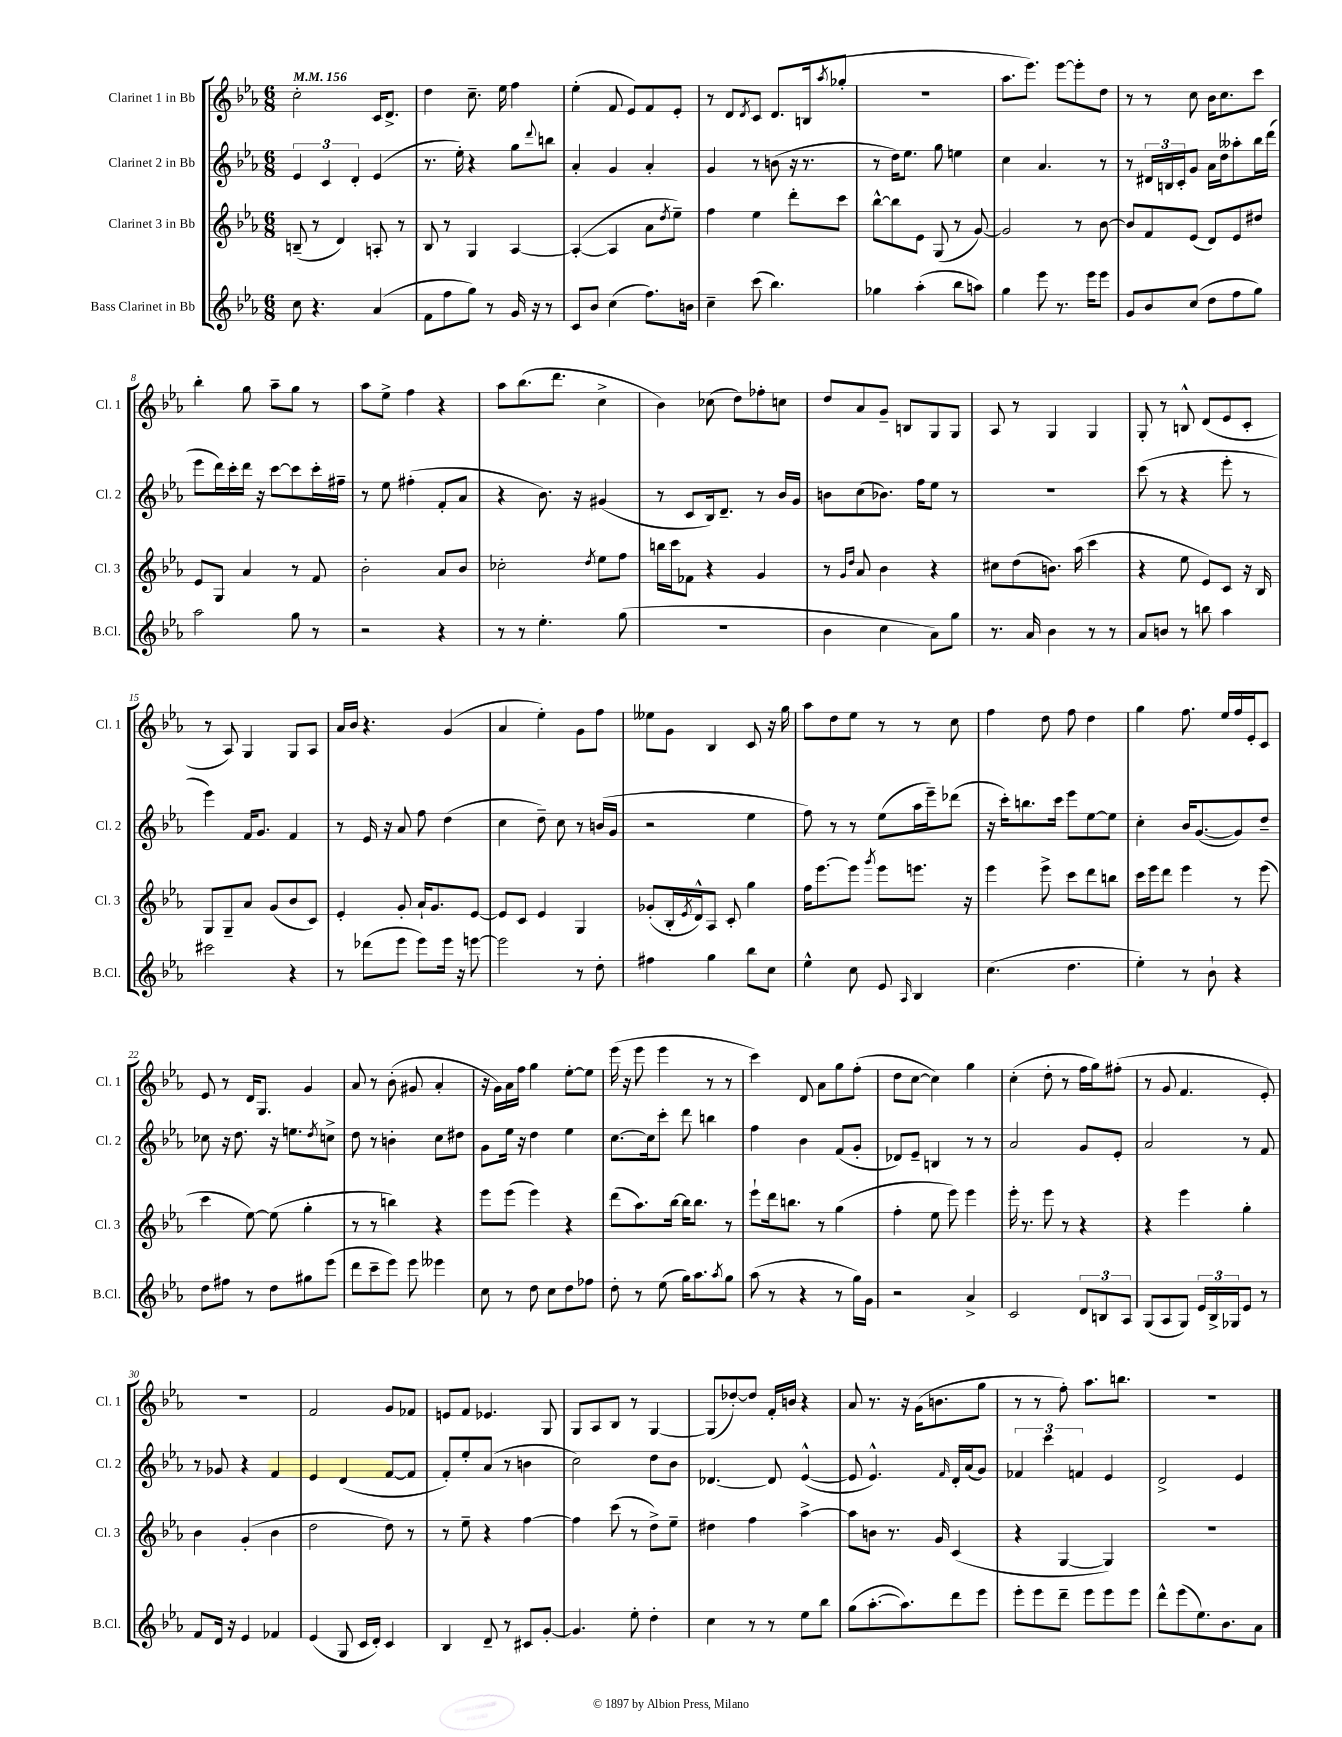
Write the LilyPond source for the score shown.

<<
\new StaffGroup <<
\new Staff = "s0" \with { instrumentName = "Clarinet 1 in Bb" shortInstrumentName = "Cl. 1" } {
    \clef treble \key ees \major \numericTimeSignature \time 6/8 \tempo 4 = 156
    c''2-. c'16 d'8.-> |
    d''4 c''8.-- ees''16 f''4 |
    ees''4-.( f'8 ees'8) f'8 ees'8-. |
    r8 d'8 \acciaccatura { d'8 } c'8 d'8. b16( \acciaccatura { aes''8 } ges''8-. |
    R2. |
    aes''8. ees'''8.) ees'''8~ ees'''8-. d''8 |
    r8 r8 c''8 bes'16 c''8. c'''8 |
    bes''4-. g''8 aes''8-- g''8 r8 |
    aes''8 ees''8-> f''4 r4 |
    aes''8 bes''8.( d'''8. c''4-> |
    bes'4) ces''8( d''8) fes''8-. c''8 |
    d''8 aes'8 g'8-- b8 g8 g8 |
    aes8 r8 g4 g4 |
    g8-. r8 b8-^ d'8( ees'8 c'8-. |
    r8 aes8) g4 g8 aes8 |
    aes'16 bes'16 r4. g'4( |
    aes'4 ees''4-.) g'8 f''8 |
    eeses''8 g'8 bes4 c'8 r16 g''16 |
    aes''8 d''8 ees''8 r8 r8 c''8 |
    f''4 d''8 f''8 d''4 |
    g''4 f''8. ees''16 f''16 ees'16-. c'8 |
    ees'8 r8 d'16 g8. g'4 |
    aes'8 r8 bes'8-.( gis'8 aes'4-. |
    r16 g'16) aes'16 f''16 g''4 ees''8~-. ees''8 |
    ees'''16( r16 ees'''8 ees'''4 r8 r8 |
    c'''4) d'8 aes'8 g''8 f''8-.( |
    d''8 c''8~ c''4) g''4 |
    c''4-.( d''8-. r8 f''16 g''16) fis''8-.( |
    r8 g'8 f'4. ees'8-.) |
    R2. |
    f'2 g'8 fes'8 |
    e'8 f'8 ees'4. g8 |
    g8 aes8 bes8 r8 g4~ |
    g8( des''8~-.) des''8 f'16-. b'16 r4 |
    aes'8 r8. r16 g'16( b'8. g''8 |
    r8 r8 f''8-.) aes''8. b''8. |
    R2. \bar "|." |
}
\new Staff = "s1" \with { instrumentName = "Clarinet 2 in Bb" shortInstrumentName = "Cl. 2" } {
    \clef treble \key ees \major \numericTimeSignature \time 6/8
    \tuplet 3/2 { ees'4 c'4 d'4-. } ees'4( |
    r8. ees''16-.) r4 g''8 \appoggiatura { d'''8 } b''8 |
    aes'4-. g'4 aes'4-. |
    g'4 r8 b'8( r16 r8. |
    r8 d''16) ees''8. g''8 e''4 |
    c''4 aes'4. r8 |
    r8 \tuplet 3/2 { dis'16 b16 c'16-. } g'8 aes'16 d''16 aeses''8-. bes''16 d'''16( |
    ees'''8 d'''16) c'''16-. d'''16 r16 c'''8~ c'''8 c'''16-. fis''16-- |
    r8 ees''8 fis''4-.( f'8-. aes'8 |
    r4 bes'8.) r16 gis'4( |
    r8 c'8 bes16) d'8.-- r8 bes'16 g'16 |
    b'8 c''8( bes'8.) f''16 ees''8 r8 |
    R2. |
    c'''8( r8 r4 ees'''8-. r8 |
    ees'''4) f'16 g'8. f'4 |
    r8 ees'16 r16 aes'8 f''8 d''4( |
    c''4 d''8--) c''8 r8 b'16( g'16 |
    r2 ees''4 |
    f''8) r8 r8 ees''8( aes''16 ees'''16--) des'''8( |
    r16 c'''16-.) b''8. c'''16 ees'''8 ees''8~ ees''8 |
    c''4-. bes'16 g'8.~( g'8) d''8-- |
    ces''8 r16 d''8. r16 e''8. \acciaccatura { d''8 } c''8-> |
    d''8 r8 b'4-. c''8 dis''8 |
    g'8 ees''16 r16 d''4 ees''4 |
    c''8.~ c''16 c'''8-. d'''8 b''4 |
    f''4 bes'4 f'8( g'8-. |
    des'8) ees'8-- b4 r8 r8 |
    aes'2 g'8 ees'8-. |
    aes'2 r8 f'8 |
    r8 ges'8 r4 f'4 |
    ees'4 d'4( f'8~ f'8 |
    f'8-.) ees''8-. aes'8( r8 b'4 |
    c''2) d''8 bes'8 |
    des'4.~ des'8 ees'4~-^( |
    ees'8 ees'4.-^) \grace { f'16 } d'16-. aes'16( g'8) |
    \tuplet 3/2 { fes'4 c'''4 f'4 } ees'4 |
    d'2-> ees'4 \bar "|." |
}
\new Staff = "s2" \with { instrumentName = "Clarinet 3 in Bb" shortInstrumentName = "Cl. 3" } {
    \clef treble \key ees \major \numericTimeSignature \time 6/8
    b8--( r8 d'4) a8-. r8 |
    bes8 r8 g4 aes4~ |
    aes4~-.( aes4 aes'8 \acciaccatura { d''8 } ees''8--) |
    f''4 ees''4 d'''8-. c'''8 |
    bes''8~-^ bes''8 ees'8 g8( r8 g'8~) |
    g'2 r8 bes'8~ |
    bes'8 f'8 ees'8( d'8) ees'8 dis''8 |
    ees'8 g8 aes'4 r8 f'8 |
    bes'2-. aes'8 bes'8 |
    ces''2-. \acciaccatura { d''8 } ees''8 f''8 |
    b''16 c'''16 fes'8 r4 g'4 |
    r8 \grace { g'16 d''16 } aes'8 bes'4 r4 |
    cis''8 d''8( b'8.) aes''16( c'''4 |
    r4 ees''8 ees'8) c'8 r16 bes16 |
    g8 g8-- aes'8 g'8( bes'8 c'8) |
    ees'4-. g'8-. aes'16-! g'8. ees'8~ |
    ees'8 c'8 ees'4 g4 |
    ges'8-.( bes16-. \acciaccatura { ees'8 } d'16-^) aes8 c'8-. g''4 |
    f''16 ees'''8.~ ees'''8 \acciaccatura { g'''8 } ees'''8 e'''8. r16 |
    ees'''4 ees'''8-> c'''8 d'''8 b''8 |
    c'''16 ees'''16 d'''8 ees'''4 r8 ees'''8( |
    c'''4 ees''8~) ees''8( g''4-. |
    r8 r8 b''4) r4 |
    ees'''8 ees'''8( ees'''4) r4 |
    d'''8( aes''8.) bes''16~ bes''16 bes''8. r8 |
    ees'''8-! d'''16 b''8. r8 g''4( |
    f''4-. ees''8 ees'''8) ees'''4 |
    ees'''16-. r8. ees'''8 r8 r4 |
    r4 ees'''4 g''4-. |
    bes'4 g'4-.( bes'4 |
    d''2 d''8) r8 |
    r8 ees''8-- r4 f''4~ |
    f''4 c'''8( r8 d''8->) ees''8-- |
    dis''4 f''4 aes''4~-> |
    aes''8 b'8 r8. g'16 c'4( |
    r4 g4~ g4) |
    R2. \bar "|." |
}
\new Staff = "s3" \with { instrumentName = "Bass Clarinet in Bb" shortInstrumentName = "B.Cl." } {
    \clef treble \key ees \major \numericTimeSignature \time 6/8
    c''8 r4. aes'4( |
    f'8 f''8 g''8) r8 g'16 r16 r8 |
    c'8 bes'8 c''4( f''8.) b'16 |
    c''4-- c'''8( bes''4.) |
    ges''4 aes''4-.( bes''8 a''8) |
    g''4 ees'''8 r8. ees'''16 ees'''8 |
    g'8 bes'8 c''8( d''8 f''8 g''8) |
    aes''2 g''8 r8 |
    r2 r4 |
    r8 r8 ees''4.-. g''8( |
    R2. |
    bes'4 c''4 aes'8) g''8 |
    r8. aes'16 bes'4 r8 r8 |
    aes'8 b'8 r8 b''8 aes''4 |
    cis'''2 r4 |
    r8 des'''8( ees'''8 ees'''8) ees'''16 r16 e'''8~ |
    e'''2 r8 d''8-. |
    fis''4 g''4 bes''8 c''8 |
    ees''4-^ c''8 ees'8 \grace { aes16 } bes4 |
    c''4.( d''4. |
    ees''4-.) r8 bes'8-! r4 |
    d''8 fis''8 r8 d''8 gis''8 ees'''8( |
    d'''8 c'''8-- ees'''8) ees'''8 eeses'''4 |
    c''8 r8 d''8 c''8 d''8 fes''8 |
    d''8-. r8 ees''8( g''16) aes''8. \acciaccatura { aes''8 } g''8 |
    aes''8( r8 r4 r8 g''16) g'16 |
    r2 aes'4-> |
    c'2 \tuplet 3/2 { d'8 b8 aes8 } |
    g8( aes8 g8) \tuplet 3/2 { ees'16 bes16-> ges16 } ees'8 r8 |
    f'8 d'16 r16 ees'4 fes'4 |
    ees'4( g8 c'16 d'16-.) c'4 |
    bes4 d'8-- r8 cis'8 g'8~-. |
    g'4. ees''8-. d''4-. |
    c''4 r8 r8 ees''8 bes''8 |
    g''8( aes''8.~-. aes''8.) d'''8 ees'''8 |
    ees'''8-. ees'''8 d'''8-- ees'''8 ees'''8 ees'''8 |
    d'''8-^ ees'''8( ees''8.) bes'8. aes'8 \bar "|." |
}
>>
>>
